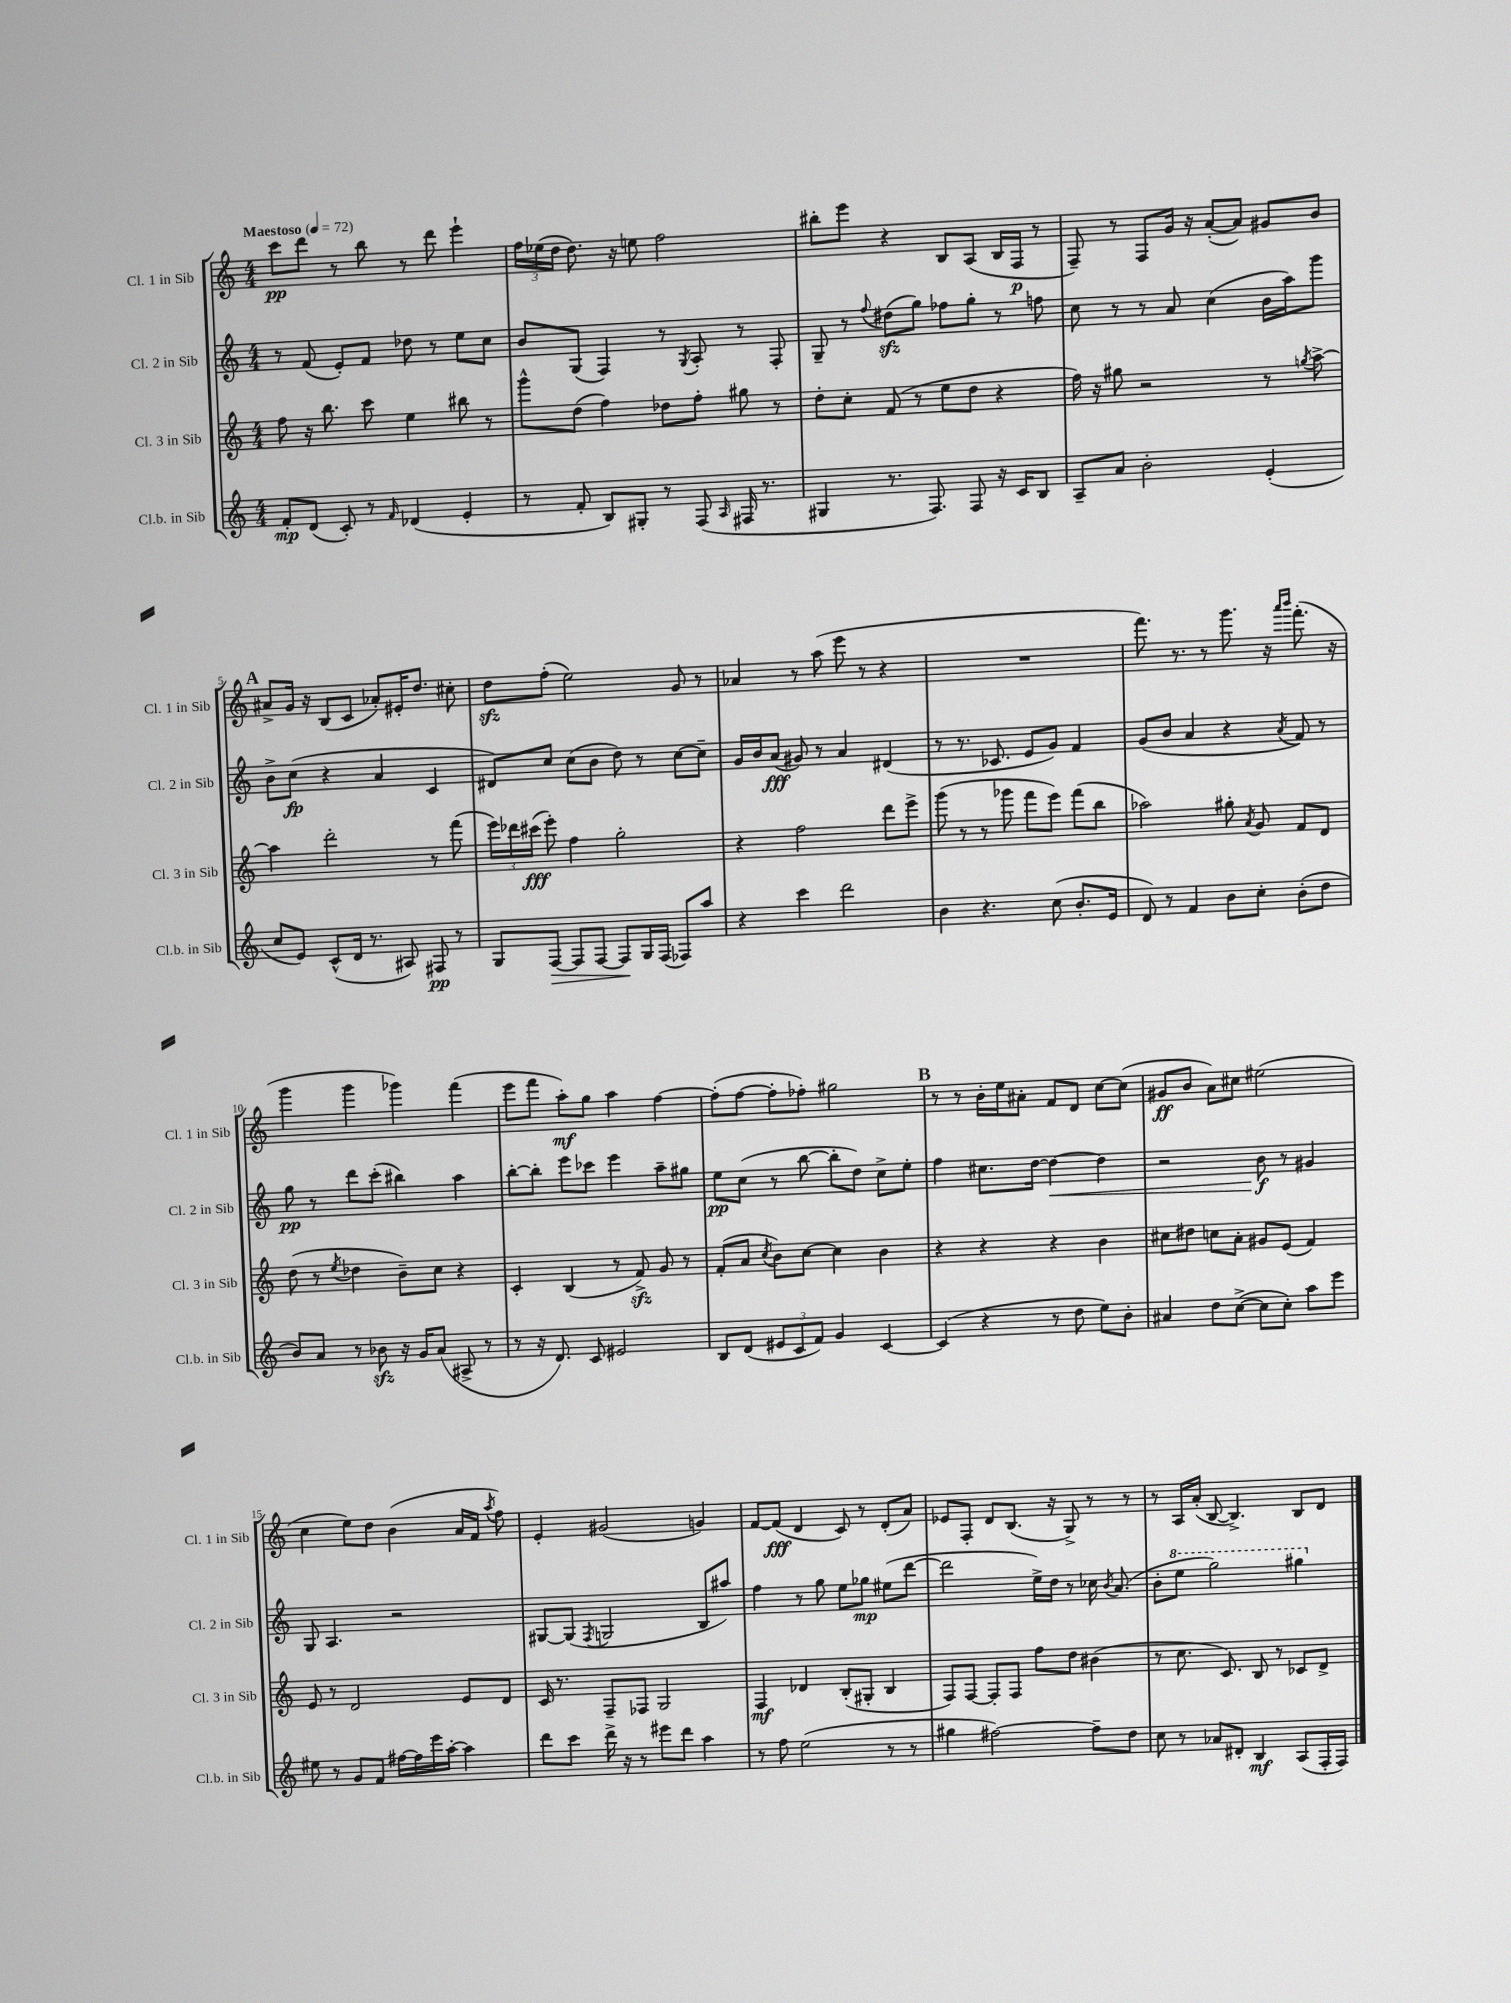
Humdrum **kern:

**kern	**kern	**kern	**kern
*staff4	*staff3	*staff2	*staff1
*clefG2	*clefG2	*clefG2	*clefG2
*k[]	*k[]	*k[]	*k[]
*M4/4	*M4/4	*M4/4	*M4/4
*MM72	*MM72	*MM72	*MM72
8f'	8ff	8r	8ccc
(8d	16r	(8f	8ddd
.	8.bb	.	.
8c')	.	8e')	8r
8r	8ccc	8f	8bb
16qqf	.	.	.
(4d-	4ee	8dd-	8r
.	.	8r	8ddd
4e'	8bb#	8ee	4eee`
.	8r	8cc	.
=	=	=	=
8r	8ggg^^	8b	24ff
.	.	.	(24ee-
.	.	.	24dd
8f'	(8dd	(8G	8.dd)
8B)	4ff)	4F)	.
.	.	.	16r
8G#'	.	.	8ee
8r	8dd-	8r	2ff
.	.	8qG	.
(8F	8ff'	8A'	.
16qqA	.	.	.
16F#	8gg#	8r	.
8.r	.	.	.
.	8r	8F'	.
=	=	=	=
4G#	8dd'	8G~	8bb#'
.	8cc'	8r	8eee
.	.	8qqff	.
8.r	(8f	(8dd#	4r
.	8r	8gg)	.
8.F)	.	.	.
.	8ee	8ff-	8B
8F	8dd	8gg'	(8A
16r	4r	8r	16B
16c	.	.	16F
8B	.	8ff	8r
=	=	=	=
8A~	16ff)	8cc	8F~)
.	16r	.	.
8a	8gg#	8r	8r
2b'	2r	8r	8F
.	.	8a	16g
.	.	.	16r
.	.	(4cc	([8a'
.	.	.	8a])
(4e'	8r	16b	8g#
.	.	16aa)	.
.	8qgg	.	.
.	[8aa^	8ggg	8b
=	=	=	=
8cc	4aa]	8b^	8a#^
8e)	.	(8cc	16g
.	.	.	16r
(8c^^	2ddd'	4r	(8B
16d	.	.	8c
8.r	.	.	.
.	.	4a	8a-')
8A#)	.	.	16e#'
.	.	.	8.dd
8F#	8r	4c	.
8r	(8fff	.	8cc#'
=	=	=	=
8G	24eee)	8d#)	8dd
.	24ddd-	.	.
.	(24ccc#	.	.
[8F	8eee')	8cc	(8ff'
8F]	4ff	(8cc	2ee)
[8F	.	8b	.
8F]	2gg'	8dd)	.
16G	.	8r	.
(16F	.	.	.
8F-)	.	[8cc	8g
8aa	.	8cc~]	8r
=	=	=	=
4r	4r	16g	4a-
.	.	16b	.
.	.	(8a	.
4ccc	2ff	8g#)	8r
.	.	8r	(8aa
2ddd	.	4a	8eee
.	.	.	8r
.	8ddd	(4d#	4r
.	8eee^	.	.
=	=	=	=
4b	(8ggg	8r	1r
.	8r	8.r	.
4.r	8r	.	.
.	.	8.c-	.
.	8ggg-	.	.
.	8fff	8e	.
(8cc	8eee)	8g)	.
8.b'	(8fff	4f	.
.	8bb	.	.
16e	.	.	.
=	=	=	=
8d)	2aa-)	(8g	8.fff)
8r	.	8b	.
.	.	.	8.r
4f	.	4a	.
.	.	.	8r
8b	8gg#'	4r	8.ggg
.	8qa	.	.
8cc'	8g	.	.
.	.	.	16r
.	.	.	16qqaaa
.	.	8qa	16qqbbb
(8b'	8f	8f)	(8.fff'
8dd	8d	8r	.
.	.	.	16r
=	=	=	=
8b)	(8dd	8gg	4ggg
8a	8r	8r	.
.	8qee	.	.
8r	4dd-	8ddd	4ggg
8b-	.	(8ccc'	.
16r	8b~)	4bb#)	4ggg-)
16g	.	.	.
(8a	8cc	.	.
8A#^	4r	4aa	(4fff
8r	.	.	.
=	=	=	=
8r	4c'	[8bb'	8eee
16r	.	8bb']	8fff
8.d)	.	.	.
.	(4B	8eee	8aa')
8c	.	8ccc-	8gg
2e#	8r	4eee	4aa
.	8f^)	.	.
.	8g	8aa~	[4ff
.	8r	8gg#	.
=	=	=	=
8B	(8f'	8ee	(8ff']
(8d	8a	(8cc	[8ff
.	8qcc	.	.
12e#	8b)	8r	8ff']
12c	.	.	.
.	[8cc	[8bb	8ff-')
12f)	.	.	.
4g	4cc]	8bb']	2gg#
.	.	8dd)	.
[4c	4b	8cc^	.
.	.	8ee'	.
=	=	=	=
(4c]	4r	4ff	8r
.	.	.	8r
4r	4r	8.cc#	16b'
.	.	.	16ee
.	.	.	8a#'
.	.	[16dd	.
8r	4r	4dd_	8f
8dd	.	.	8d
8ee)	4b	4dd]	[8cc
8b'	.	.	(8cc]
=	=	=	=
4a#	8cc#	2r	8g#
.	8dd#	.	8b
8dd	8cc	.	8a)
([8cc^	8a'	.	8cc#
8cc]	8g#	8b	(2ee#
8cc')	(8e	8r	.
8aa	4f)	4g#	.
8eee	.	.	.
=	=	=	=
8ee#	8e	8G	4cc
8r	8r	4.A	.
8g	2d	.	8ee)
8f	.	.	8dd
[16ff#	.	2r	(4b
16ff#]	.	.	.
16eee	.	.	.
[16aa'	.	.	.
4aa]	8e	.	16a
.	.	.	16f
.	.	.	8qaa
.	8d	.	8ff)
=	=	=	=
8ddd	16c	[8G#	4e'
.	8.r	.	.
8ccc	.	(8G#]	.
.	.	8qF	.
16ddd^	8F~	2G	(2g#
16r	.	.	.
8r	8F-	.	.
8eee#	2G	.	.
8ddd	.	.	.
4aa	.	8B	4g)
.	.	8aa#)	.
=	=	=	=
8r	4F	4ff	[8f
8ff	.	.	(8f]
(2ee	4d-	8r	4d
.	.	8gg	.
.	(8B'	8ee	8c)
.	8G#'	8gg-	8r
8r	4B	(8ee#	(8d'
8r	.	[8ddd	8a)
=	=	=	=
4gg#	8F)	2ddd]	8e-
.	[8F	.	8F'
[2ff#)	8F']	.	8d
.	8F	.	(8.B
.	8ff	16ee^)	.
.	.	16dd	16r
.	8dd	8r	8G^)
8ff#~]	(4b#	16cc-	8r
.	.	8qb	.
.	.	(8.a	.
8dd	.	.	8r
=	=	=	=
8cc	8r	8b'	8r
8r	8.cc	8eee	16A
.	.	.	(16a'
8a-	.	2ggg)	[8B
.	8.c)	.	.
8d#'	.	.	4.B^])
4B	8B	.	.
.	8r	.	.
(8A	8c-	4ggg#	8B
16F'	8d^	.	8d
16F)	.	.	.
==	==	==	==
*-	*-	*-	*-
